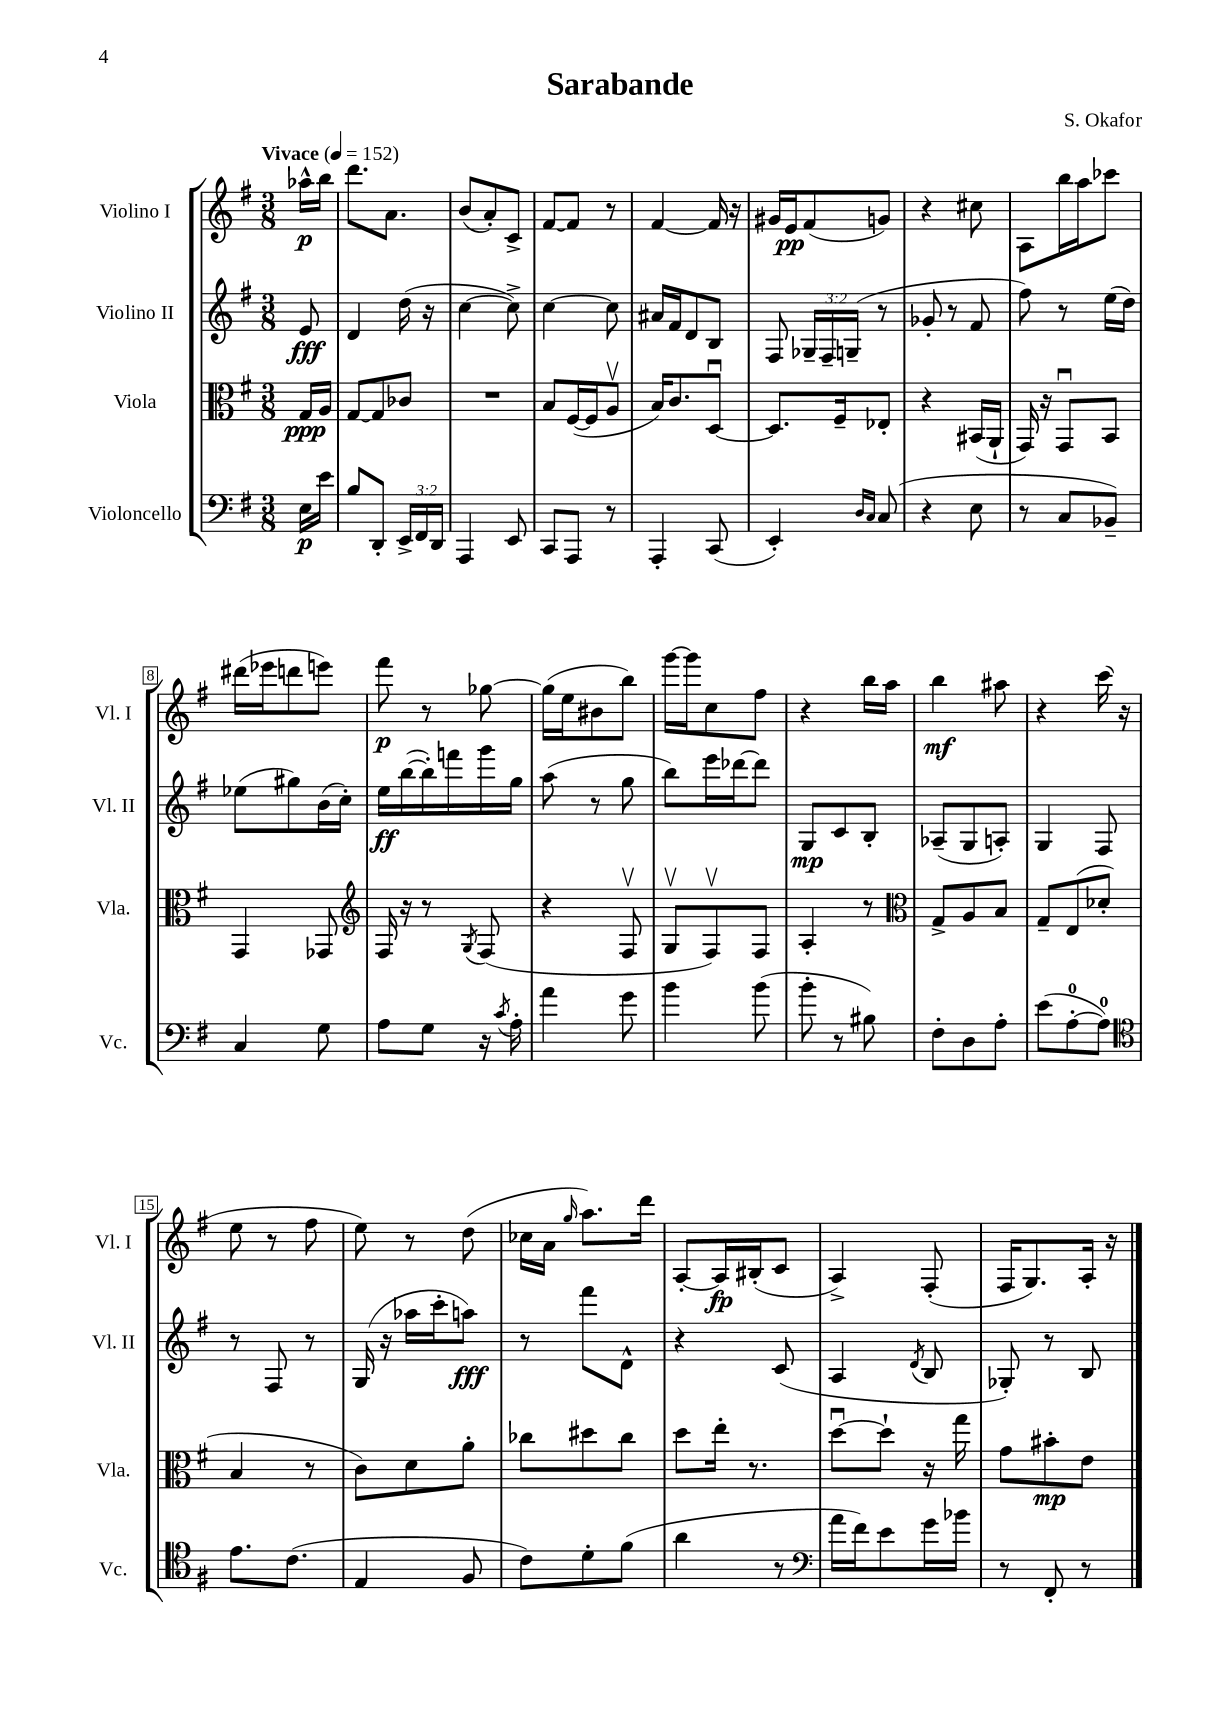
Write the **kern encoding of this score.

**kern	**dynam	**kern	**dynam	**kern	**dynam	**kern	**dynam
*part4	*part4	*part3	*part3	*part2	*part2	*part1	*part1
*staff4	*staff4	*staff3	*staff3	*staff2	*staff2	*staff1	*staff1
*I"Violoncello	*	*I"Viola	*	*I"Violino II	*	*I"Violino I	*
*I'Vc.	*	*I'Vla.	*	*I'Vl. II	*	*I'Vl. I	*
*clefF4	*	*clefC3	*	*clefG2	*	*clefG2	*
*k[f#]	*	*k[f#]	*	*k[f#]	*	*k[f#]	*
*M3/8	*	*M3/8	*	*M3/8	*	*M3/8	*
*MM152	*	*MM152	*	*MM152	*	*MM152	*
=	=	=	=	=	=	=	=
!	!	!	!	!	!	!LO:TX:a:B:t=Vivace	!
16E\LL	p	16G/LL	ppp	8e/	fff	16aa-X^^\LL	p
16e\JJ	.	16A/JJ	.	.	.	16bb\JJ	.
=1	=1	=1	=1	=1	=1	=1	=1
8B/L	.	[8G/L	.	4d/	.	8.ddd\L	.
8DD'/J	.	8G/]	.	.	.	.	.
.	.	.	.	.	.	8.a\J	.
24EE^/LL	.	8c-X/J	.	(16dd\	.	.	.
24FF#/	.	.	.	.	.	.	.
.	.	.	.	16r	.	.	.
24DD/JJ	.	.	.	.	.	.	.
=2	=2	=2	=2	=2	=2	=2	=2
4AAA/	.	4.r	.	[4cc\	.	(8b/L	.
.	.	.	.	.	.	8a'/)	.
8EE/	.	.	.	8cc^\])	.	8c^/J	.
=3	=3	=3	=3	=3	=3	=3	=3
8CC/L	.	8B/L	.	[4cc\	.	[8f#/L	.
8AAA/J	.	([16F#/L	.	.	.	8f#/J]	.
.	.	16F#/J]	.	.	.	.	.
8r	.	8Av/J	.	8cc\]	.	8r	.
=4	=4	=4	=4	=4	=4	=4	=4
4AAA'/	.	16B/KL)	.	16a#X/LL	.	[4f#/	.
.	.	8.c/	.	16f#/J	.	.	.
.	.	.	.	8d/	.	.	.
(8CC/	.	[8Du/J	.	8B/J	.	16f#/]	.
.	.	.	.	.	.	16r	.
=5	=5	=5	=5	=5	=5	=5	=5
4EE'/)	.	8.D/L]	.	8F#/	.	16g#X/LL	.
.	.	.	.	.	.	16e/J	pp
.	.	.	.	24G-X~/LL	.	(8f#/	.
.	.	.	.	24F#~/	.	.	.
.	.	16F#~/k	.	.	.	.	.
.	.	.	.	(24Gn~/JJ	.	.	.
16qqD/LL	.	.	.	.	.	.	.
16qqC/JJ	.	.	.	.	.	.	.
(8C/	.	8E-X'/J	.	8r	.	8gn/J)	.
=6	=6	=6	=6	=6	=6	=6	=6
4r	.	4r	.	8g-X'/	.	4r	.
.	.	.	.	8r	.	.	.
8E\	.	(16BB#X/LL	.	8f#/	.	8cc#X\	.
.	.	16AA`/JJ	.	.	.	.	.
=7	=7	=7	=7	=7	=7	=7	=7
8r	.	16GG/)	.	8ff#\)	.	8A\L	.
.	.	16r	.	.	.	.	.
8C/L	.	8GGu/L	.	8r	.	16bb\L	.
.	.	.	.	.	.	16aa\J	.
8BB-X~/J)	.	8BB/J	.	(16ee\LL	.	8ccc-X\J	.
.	.	.	.	16dd\JJ)	.	.	.
!!LO:LB:g=z
=8	=8	=8	=8	=8	=8	=8	=8
4C/	.	4GG/	.	(8ee-X\L	.	(16ddd#X\LL	.
.	.	.	.	.	.	16eee-X\J	.
.	.	.	.	8gg#X\)	.	8dddn\	.
8G\	.	8GG-X/	.	(16b\L	.	8eeen\J)	.
.	.	.	.	16cc'\JJ)	.	.	.
=9	=9	=9	=9	=9	=9	=9	=9
*	*	*clefG2	*	*	*	*	*
8A\L	.	16F#/	.	16ee\LL	ff	8fff#\	p
.	.	16r	.	([16bb\	.	.	.
8G\J	.	8r	.	16bb'\])	.	8r	.
.	.	.	.	16fffn\	.	.	.
.	.	8qG/	.	.	.	.	.
16r	.	(8F#/	.	16ggg\	.	[8gg-X\	.
8qc/	.	.	.	.	.	.	.
16A'\	.	.	.	16gg\JJ	.	.	.
=10	=10	=10	=10	=10	=10	=10	=10
4a\	.	4r	.	(8aa\	.	(16gg-\LL]	.
.	.	.	.	.	.	16ee\J	.
.	.	.	.	8r	.	8b#X\	.
8g\	.	8F#v/	.	8gg\	.	8bb\J)	.
=11	=11	=11	=11	=11	=11	=11	=11
4b\	.	8Gv/L	.	8bb\L)	.	[16ggg\LL	.
.	.	.	.	.	.	16ggg\J]	.
.	.	8F#v/)	.	16eee\L	.	8cc\	.
.	.	.	.	[16ddd-X\J	.	.	.
(8b\	.	8F#/J	.	8ddd-\J]	.	8ff#\J	.
=12	=12	=12	=12	=12	=12	=12	=12
8b'\	.	4A'/	.	8G/L	mp	4r	.
8r	.	.	.	8c/	.	.	.
8B#X\)	.	8r	.	8B'/J	.	16bb\LL	.
.	.	.	.	.	.	16aa\JJ	.
=13	=13	=13	=13	=13	=13	=13	=13
*	*	*clefC3	*	*	*	*	*
8F#'\L	.	8G^/L	.	(8A-X~/L	.	4bb\	mf
8D\	.	8A/	.	8G/	.	.	.
8A'\J	.	8B/J	.	8An'/J)	.	8aa#X\	.
=14	=14	=14	=14	=14	=14	=14	=14
(8e\L	.	8G~/L	.	4G/	.	4r	.
[8A'\	.	(8E/	.	.	.	.	.
8A\J])	.	8d-X'/J	.	8F#/	.	(16ccc\	.
.	.	.	.	.	.	16r	.
!!LO:LB:g=z
=15	=15	=15	=15	=15	=15	=15	=15
*clefC4	*	*	*	*	*	*	*
8.e\L	.	4B/	.	8r	.	8ee\	.
.	.	.	.	8F#/	.	8r	.
(8.c\J	.	.	.	.	.	.	.
.	.	8r	.	8r	.	8ff#\	.
=16	=16	=16	=16	=16	=16	=16	=16
4E/	.	8c\L)	.	(16G/	.	8ee\)	.
.	.	.	.	16r	.	.	.
.	.	8d\	.	16aa-X\LL	.	8r	.
.	.	.	.	16ccc'\J	.	.	.
8F#/	.	8a'\J	.	8aan\J)	fff	(8dd\	.
=17	=17	=17	=17	=17	=17	=17	=17
8c\L)	.	8cc-X\L	.	8r	.	16cc-X\LL	.
.	.	.	.	.	.	16a\JJ	.
.	.	.	.	.	.	16qqgg/	.
8d'\	.	8dd#X\	.	8fff#\L	.	8.aa\L)	.
(8f#\J	.	8cc-\J	.	8d^^\J	.	.	.
.	.	.	.	.	.	16ddd\Jk	.
=18	=18	=18	=18	=18	=18	=18	=18
4a\	.	8dd\L	.	4r	.	[8A'/L	.
.	.	16ee'\Jk	.	.	.	16A/L]	fp
.	.	8.r	.	.	.	(16B#X'/J	.
8r	.	.	.	(8c/	.	8c/J	.
=19	=19	=19	=19	=19	=19	=19	=19
*clefF4	*	*	*	*	*	*	*
16a\LL	.	[8ddu\L	.	4A/	.	4A^/)	.
16f#\J)	.	.	.	.	.	.	.
8e\	.	8dd`\J]	.	.	.	.	.
.	.	.	.	8qd/	.	.	.
16g\L	.	16r	.	8B/	.	(8F#'/	.
16b-X\JJ	.	16gg\	.	.	.	.	.
=20	=20	=20	=20	=20	=20	=20	=20
8r	.	8g\L	.	8G-X'/)	.	16F#/KL	.
.	.	.	.	.	.	8.G/)	.
8FF#'/	.	8b#X'\	mp	8r	.	.	.
8r	.	8e\J	.	8B/	.	16A'/Jk	.
.	.	.	.	.	.	16r	.
==	==	==	==	==	==	==	==
*-	*-	*-	*-	*-	*-	*-	*-
